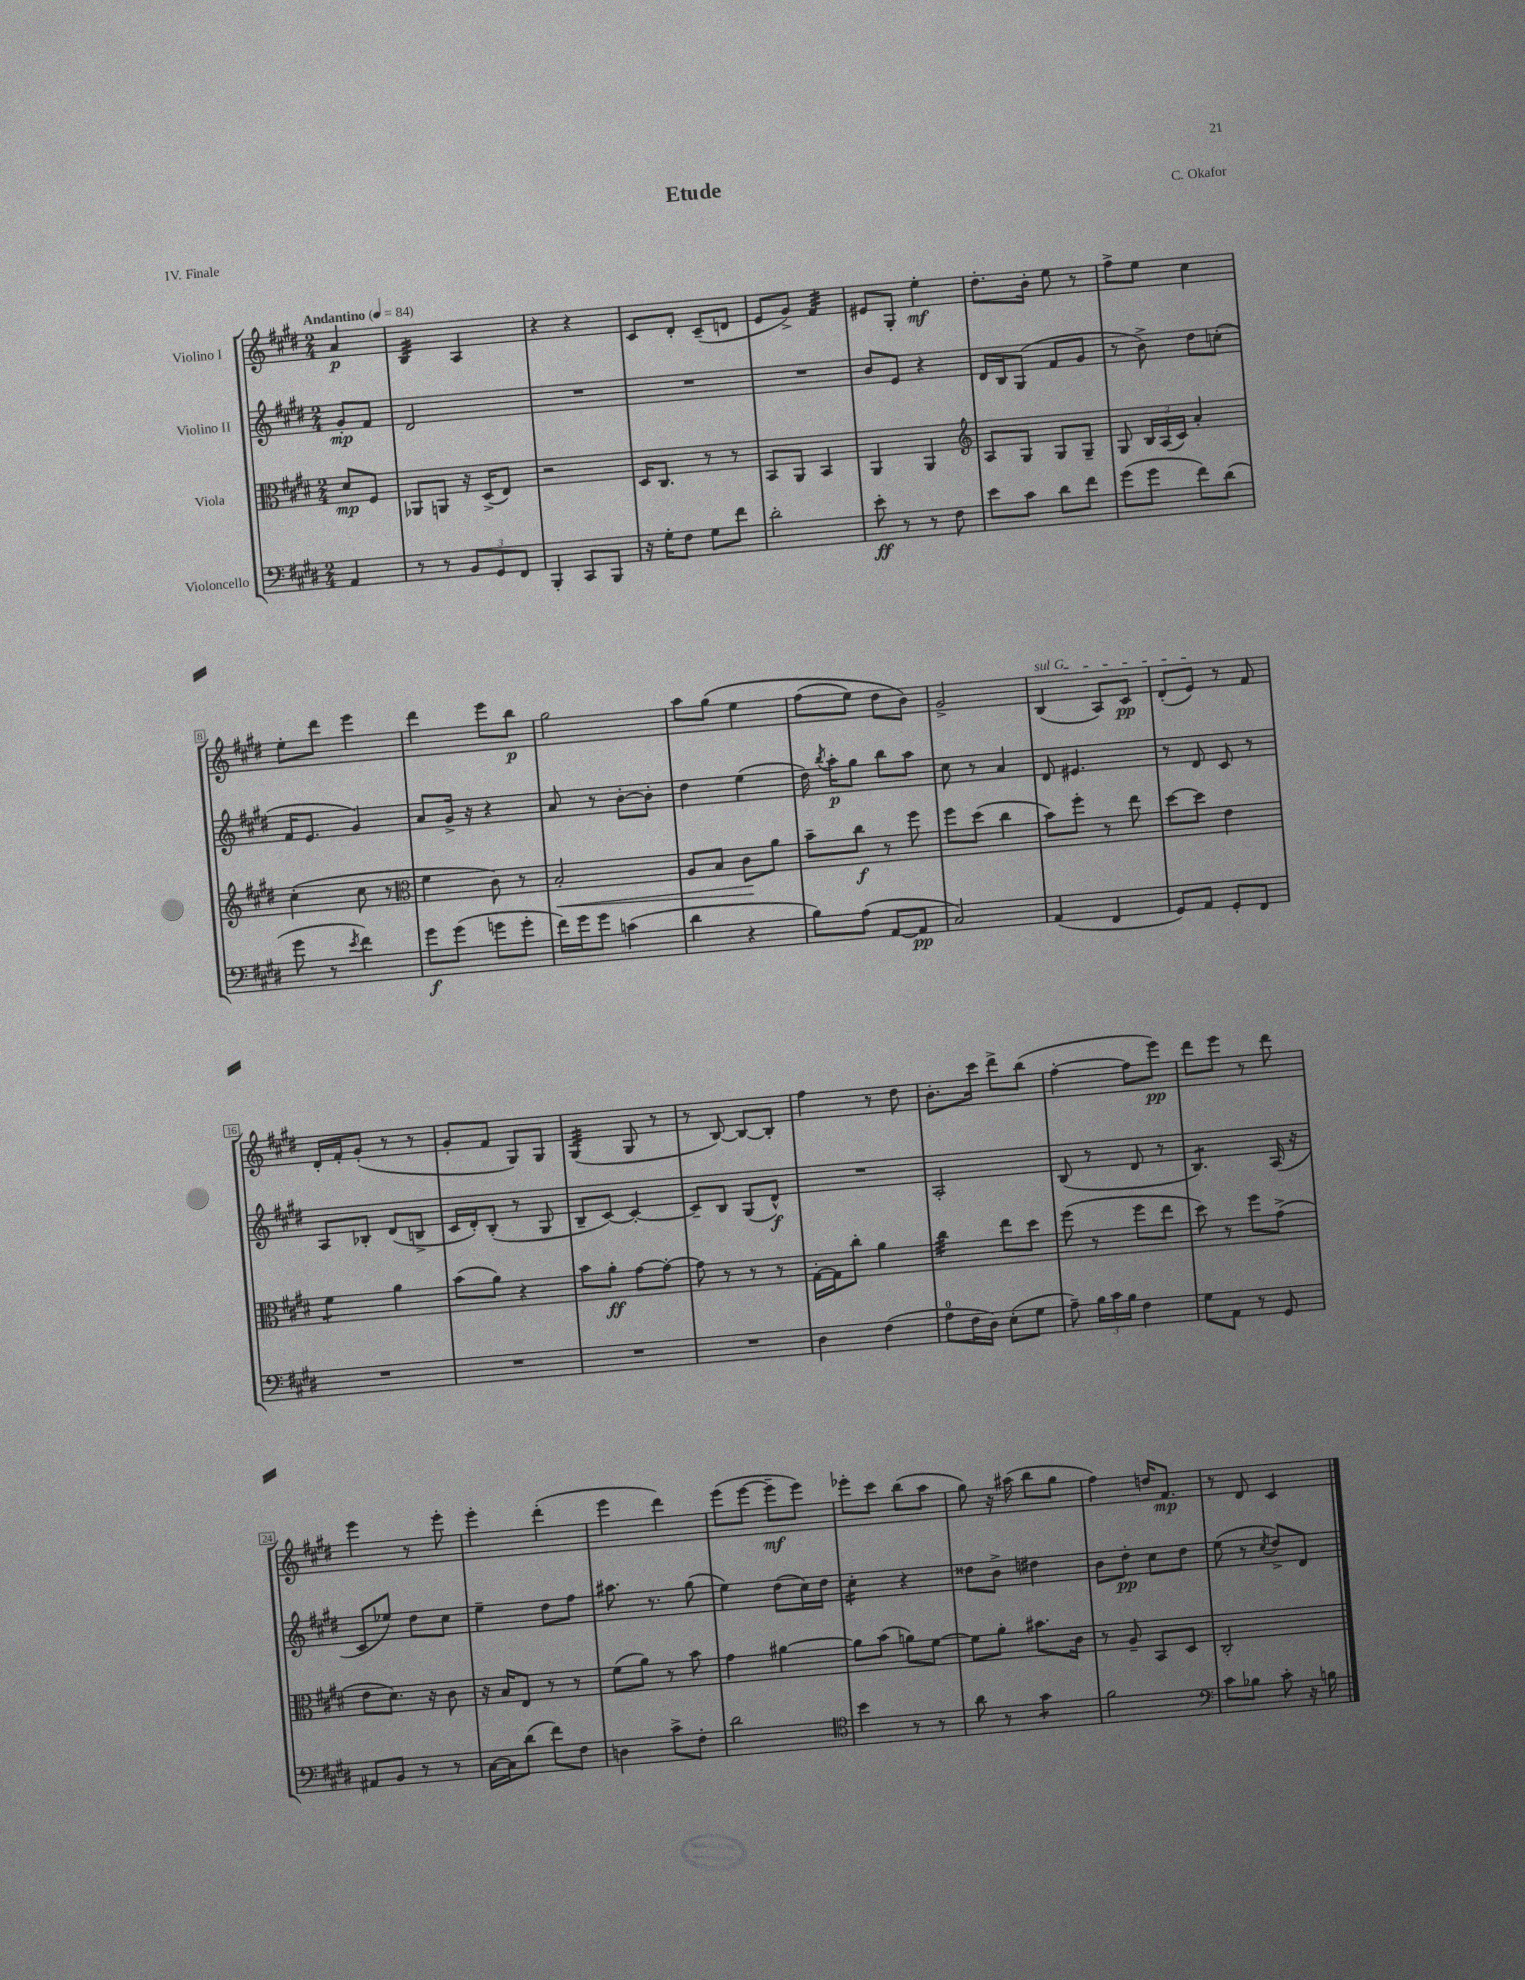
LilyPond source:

\header { title = "Etude" composer = "C. Okafor" piece = "IV. Finale" }
<<
\new StaffGroup <<
\new Staff = "s0" \with { instrumentName = "Violino I" } {
    \clef treble \key e \major \numericTimeSignature \time 2/4 \partial 4 \tempo "Andantino" 4 = 84
    \autoBeamOff a'4\p |
    b4:32 a4 |
    r4 r4 |
    cis'8[ dis'8]-. cis'8[--( d'8] |
    e'8[ gis'8]->) fis'4:32 |
    eis'8[ gis8]-. e''4-.\mf |
    dis''8.[-. b'16]-. e''8 r8 |
    fis''8[-> e''8] cis''4 |
    e''8[-. dis'''8] e'''4 |
    dis'''4 e'''8[ b''8]\p |
    gis''2 |
    a''8[ gis''8]\( e''4 |
    fis''8[( e''8]) dis''8[ b'8]\) |
    gis'2-> |
    \once \override TextSpanner.bound-details.left.text = \markup { \italic "sul G" } b4\startTextSpan( a8[) cis'8]\pp |
    dis'8[-.( e'8]\stopTextSpan) r8 fis'8 |
    dis'16[-. fis'16-. gis'8]-.( r8 r8 |
    gis'8[-. fis'8] gis8[) gis8] |
    gis4:32( gis8 r8 |
    r8 b8~) b8[~ b8]-. |
    fis''4 r8 dis''8 |
    b'8.[-. cis'''16] dis'''8[-> b''8]( |
    fis''4~-. fis''8[ e'''8]\pp) |
    dis'''8[ e'''8] r8 dis'''8 |
    e'''4 r8 e'''8-. |
    e'''4-. dis'''4-.( |
    e'''4 dis'''4) |
    e'''8[( e'''8]~ e'''8[--\mf e'''8]) |
    ees'''8[-. cis'''8] b''8[( a''8] |
    gis''8) r16 ais''16( b''8[ gis''8] |
    fis''4) d''16[ fis'8.]\mp |
    r8 dis'8 cis'4 \bar "|." |
}
\new Staff = "s1" \with { instrumentName = "Violino II" } {
    \clef treble \key e \major \numericTimeSignature \time 2/4 \partial 4
    \autoBeamOff gis'8[-.\mp fis'8] |
    dis'2 |
    R2 |
    R2 |
    R2 |
    b'8[ e'8] r4 |
    dis'16[ b16 gis8]( fis'8[ gis'8] |
    r8 b'8->) dis''8[ c''8]-.( |
    fis'16[ e'8.] gis'4) |
    a'8[ gis'16]-> r16 r4 |
    a'8 r8 b'8[~-. b'8]-. |
    dis''4 e''4( |
    dis''16) \acciaccatura { b''8 } a''16[-.\p gis''8] b''8[ a''8] |
    cis''8 r8 a'4 |
    dis'8 eis'4. |
    r8 dis'8 cis'8 r8 |
    a8[ bes8]-. dis'8[( b8]-> |
    cis'16[ dis'16-.) b8]-.( r8 gis8 |
    b8[-- cis'8]~) cis'4~-. |
    cis'8[-- b8] gis8[( dis'8]-^\f) |
    R2 |
    a2-. |
    b8( r8 dis'8 r8 |
    b4.:8) a16( r16 |
    cis'8[ ees''8]) dis''8[ cis''8] |
    e''4-- dis''8[ fis''8] |
    ais''8. r8. gis''8( |
    e''4) dis''8[( cis''16) dis''16] |
    cis''4:16-. r4 |
    disis''8[ b'8]-> dis''4 |
    b'8[ dis''8]-.\pp cis''8[ dis''8] |
    e''8( r8 \acciaccatura { cis''8 } dis''8[->) dis'8] \bar "|." |
}
\new Staff = "s2" \with { instrumentName = "Viola" } {
    \clef alto \key e \major \numericTimeSignature \time 2/4 \partial 4
    \autoBeamOff dis'8[\mp fis8] |
    aes,8[ a,8] r16 dis16[->( e8]) |
    r2 |
    dis16[ cis8.] r8 r8 |
    b,8[ a,8] b,4 |
    a,4 a,4 |
    \clef treble a8[ gis8] gis8[ gis8]-- |
    gis8 \tuplet 3/2 { b16[ a16( cis'16]) } a'4-. |
    cis''4-.( cis''8 r8 |
    \clef alto fis'4 cis'8) r8 |
    b2-.\< |
    a8[ b8] cis'8[\! a'8] |
    b'8[-- cis''8]\f r8 fis''8 |
    fis''8[ dis''8]( cis''4 |
    b'8[) fis''8]-. r8 e''8 |
    dis''8[~ dis''8] e'4 |
    fis'4:8 a'4 |
    b'8[( a'8]) r4 |
    b'8[ a'8]-.\ff gis'8[~ gis'8]~-. |
    gis'8 r8 r8 r8 |
    gis16[~-. gis16 cis''8]-. a'4 |
    cis''4:32 e''8[ dis''8] |
    fis''8( r8 fis''8[ e''8] |
    dis''8) r8 fis''8[ gis'8]->( |
    e'8[ dis'8.]) r16 cis'8 |
    r16 b16[ e8] r8 r8 |
    fis'8[( a'8]) r8 b'8 |
    gis'4 ais'4~ |
    ais'8[ b'8]( a'8[) fis'8]~ |
    fis'8[ a'8]-. bis'8.[ cis'16] |
    r8 a8-- b,8[ dis8] |
    cis2-. \bar "|." |
}
\new Staff = "s3" \with { instrumentName = "Violoncello" } {
    \clef bass \key e \major \numericTimeSignature \time 2/4 \partial 4
    \autoBeamOff a,4 |
    r8 r8 \tuplet 3/2 { b,8[ gis,8 fis,8] } |
    b,,4-. cis,8[ b,,8] |
    r16 gis16[-. fis8] gis8[ fis'8] |
    dis'2-. |
    e'8-.\ff r8 r8 fis8 |
    e'8[ cis'8] dis'8[ fis'8] |
    gis'8[( gis'8] fis'8[) dis'8]( |
    gis'8 r8 \acciaccatura { e'8 } fis'4) |
    gis'8[\f gis'8]( g'8[ g'8]-. |
    fis'16[) gis'16 gis'8] c'4( |
    dis'4 r4 |
    b8[) a8]( a,8[~ a,8]\pp |
    cis2) |
    a,4( fis,4 |
    gis,8[) a,8] gis,8[-. fis,8] |
    R2 |
    R2 |
    R2 |
    R2 |
    dis4 fis4( |
    a8[-0 fis16 dis16]) e8[-.( gis8] |
    a8--) \tuplet 3/2 { b16[ cis'16 b16] } fis4 |
    gis8[ a,8] r8 gis,8 |
    ais,8[ b,8] r8 r8 |
    cis16[~ cis16 dis'8]( fis'8[) fis8] |
    d4 cis'8[-> fis8]-. |
    dis'2 |
    \clef tenor b'4 r8 r8 |
    a'8 r8 gis'4:8 |
    fis'2 |
    \clef bass cis'8[ bes8] cis'8-. r16 b16 \bar "|." |
}
>>
>>
\layout { \context { \Score \override BarNumber.stencil = #(make-stencil-boxer 0.1 0.3 ly:text-interface::print) } }
